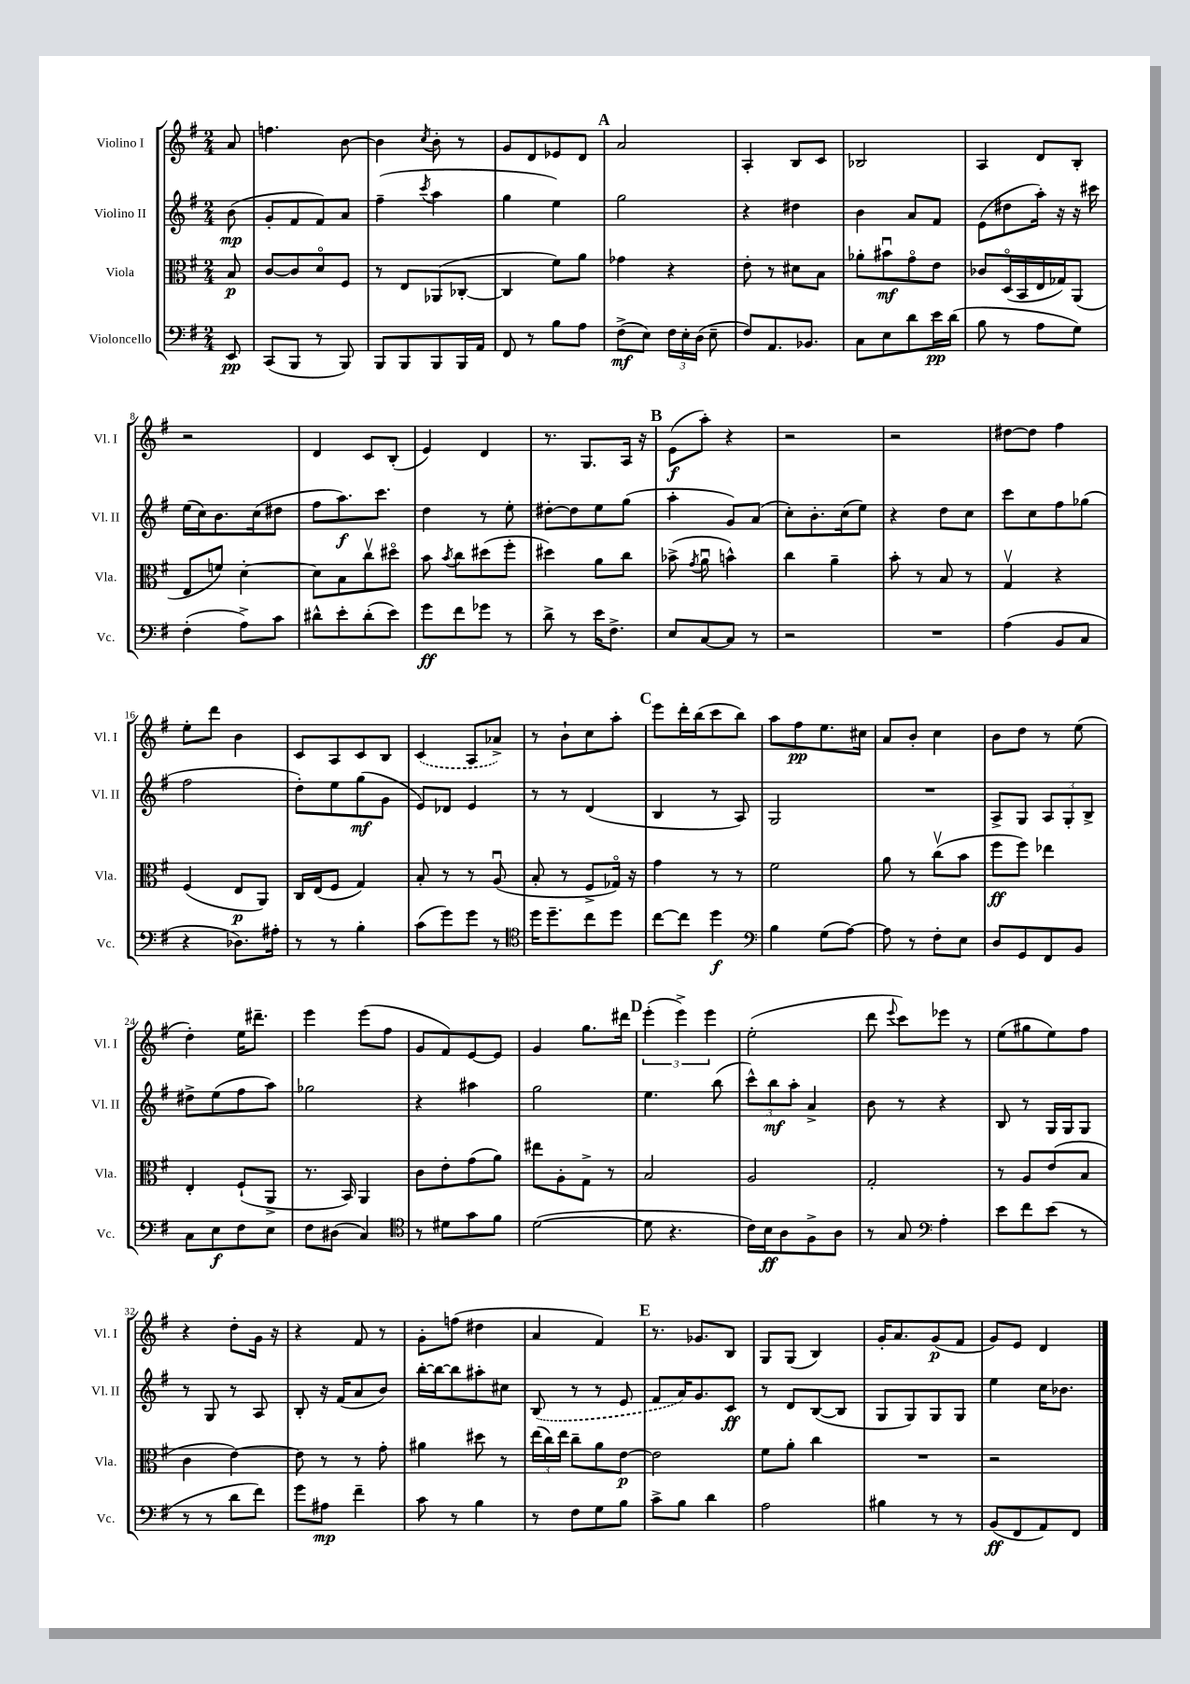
<<
\new StaffGroup <<
\new Staff = "s0" \with { instrumentName = "Violino I" shortInstrumentName = "Vl. I" } {
    \clef treble \key g \major \numericTimeSignature \time 2/4 \partial 8
    \autoBeamOff a'8 |
    f''4. b'8~ |
    b'4 \acciaccatura { c''8 } b'8-. r8 |
    g'8[ d'8 ees'8 d'8] |
    \mark \markup { \bold "A" } a'2 |
    a4-. b8[ c'8] |
    bes2 |
    a4 d'8[ b8]-. |
    r2 |
    d'4 c'8[ b8]-.( |
    e'4) d'4 |
    r8. g8.[ a16] r16 |
    \mark \markup { \bold "B" } e'8[\f( a''8]-.) r4 |
    r2 |
    r2 |
    dis''8[~ dis''8] fis''4 |
    e''8[-. d'''8] b'4 |
    c'8[ a8 c'8 b8] |
    \once \slurDashed c'4( a8[ aes'8]->) |
    r8 b'8[-! c''8 a''8]-. |
    \mark \markup { \bold "C" } e'''8[ d'''16-. b''16( c'''8 b''8]) |
    a''8[ fis''8\pp e''8. cis''16] |
    a'8[ b'8]-. c''4 |
    b'8[ d''8] r8 e''8( |
    d''4-.) e''16[ dis'''8.]-- |
    e'''4 e'''8[( fis''8] |
    g'8[ fis'8) e'8~ e'8] |
    g'4 g''8.[ dis'''16] |
    \mark \markup { \bold "D" } \tuplet 3/2 { e'''4-.( e'''4->) e'''4 } |
    e''2-.( |
    d'''8 \appoggiatura { e'''8 } c'''8[) ees'''8] r8 |
    e''8[( gis''8 e''8) fis''8] |
    r4 d''8[-. g'16] r16 |
    r4 fis'8 r8 |
    g'8[-. f''8]( dis''4 |
    a'4 fis'4) |
    \mark \markup { \bold "E" } r8. ges'8.[ b8] |
    g8[ g8]( b4) |
    g'16[-. a'8. g'8\p( fis'8] |
    g'8[) e'8] d'4 \bar "|." |
}
\new Staff = "s1" \with { instrumentName = "Violino II" shortInstrumentName = "Vl. II" } {
    \clef treble \key g \major \numericTimeSignature \time 2/4 \partial 8
    \autoBeamOff b'8\mp( |
    g'8[-. fis'8 fis'8) a'8] |
    fis''4--( \acciaccatura { c'''8 } a''4 |
    g''4 e''4) |
    \mark \markup { \bold "A" } g''2 |
    r4 dis''4 |
    b'4 a'8[ fis'8] |
    e'8[( dis''8 a''16]-.) r16 r16 cis'''16 |
    e''16[( c''16) b'8. c''16( dis''8] |
    fis''8[ a''8.\f) c'''8.] |
    d''4 r8 e''8-. |
    dis''8[~-. dis''8 e''8 g''8]( |
    \mark \markup { \bold "B" } a''4-. g'8[) a'8]( |
    c''8[-.) b'8.-. c''16( e''8]) |
    r4 d''8[ c''8] |
    c'''8[ c''8 fis''8 ges''8]( |
    fis''2 |
    d''8[-.) e''8 g''8\mf( g'8] |
    e'8[) des'8] e'4 |
    r8 r8 d'4( |
    \mark \markup { \bold "C" } b4 r8 a8) |
    g2 |
    R2 |
    a8[-> g8] \tuplet 3/2 { a8[ g8-. b8]-> } |
    dis''8[-> e''8( fis''8 a''8]) |
    ges''2 |
    r4 ais''4 |
    g''2 |
    \mark \markup { \bold "D" } e''4. b''8( |
    \tuplet 3/2 { c'''8[-^) b''8\mf a''8]-. } a'4-> |
    b'8 r8 r4 |
    b8 r8 g16[ g16 g8] |
    r8 g8 r8 a8 |
    b8-. r16 fis'16[( a'8 b'8]) |
    b''16[~-. b''16~ b''8 ais''8-. cis''8] |
    \once \slurDashed b8( r8 r8 e'8 |
    \mark \markup { \bold "E" } fis'8[ a'16) g'8. c'8]\ff |
    r8 d'8[ b8~( b8] |
    g8[ g8) g8 g8] |
    e''4 c''16[ bes'8.] \bar "|." |
}
\new Staff = "s2" \with { instrumentName = "Viola" shortInstrumentName = "Vla." } {
    \clef alto \key g \major \numericTimeSignature \time 2/4 \partial 8
    \autoBeamOff b8\p |
    c'8[~ c'8 d'8\flageolet fis8] |
    r8 e8[ aes,8( ces8]~-. |
    ces4 fis'8[) a'8] |
    \mark \markup { \bold "A" } ges'4 r4 |
    e'8-. r8 dis'8[ b8] |
    aes'8[-. bis'8\downbow\mf g'8\flageolet e'8] |
    ces'8[ d16\flageolet( b,16 e16 ges16) a,8]( |
    e8[ f'8]) d'4~-. |
    d'8[ b8 c''8\upbow dis''8]\flageolet |
    b'8 \acciaccatura { b'8 } c''8[ dis''8( fis''8]-. |
    dis''4) a'8[ c''8] |
    \mark \markup { \bold "B" } bes'8->( \acciaccatura { g'8 } a'8\downbow b'4-^) |
    c''4 a'4-- |
    b'8-. r8 b8 r8 |
    g4\upbow r4 |
    fis4( e8[\p a,8]) |
    c16[ e16( fis8] g4) |
    b8-. r8 r8 a8\downbow( |
    b8-. r8 fis8[-> ges16]\flageolet) r16 |
    \mark \markup { \bold "C" } g'4 r8 r8 |
    fis'2 |
    a'8 r8 c''8[\upbow( b'8] |
    fis''8[\ff fis''8]) ees''4 |
    e4-. fis8[-!( a,8]-> |
    r8. b,16) a,4 |
    c'8[ e'8-. g'8( a'8]) |
    eis''8[ a8-. g8]-> r8 |
    \mark \markup { \bold "D" } b2 |
    a2 |
    g2-. |
    r8 a8[ e'8( b8] |
    c'4 e'4~) |
    e'8 r8 r8 g'8-. |
    ais'4 dis''8 r8 |
    \tuplet 3/2 { e''16[( c''16) e''16] } c''8[-- a'8 e'8]~\p |
    \mark \markup { \bold "E" } e'2 |
    fis'8[ a'8]-. c''4 |
    R2 |
    r2 \bar "|." |
}
\new Staff = "s3" \with { instrumentName = "Violoncello" shortInstrumentName = "Vc." } {
    \clef bass \key g \major \numericTimeSignature \time 2/4 \partial 8
    \autoBeamOff e,8\pp |
    c,8[( b,,8] r8 b,,8) |
    b,,8[ b,,8 b,,8 b,,16 a,16] |
    fis,8 r8 b8[ a8] |
    \mark \markup { \bold "A" } fis8[->\mf( e8]) \tuplet 3/2 { fis16[ e16-. d16]( } e8-- |
    fis8[) a,8. bes,8.] |
    c8[ e8 d'8 e'16\pp d'16]( |
    b8 r8 a8[ g8]) |
    fis4-.( a8[->) c'8] |
    dis'8[-^ e'8-. dis'8-.( e'8]) |
    g'8[\ff fis'8 ges'8] r8 |
    d'8-> r8 e'16[ fis8.]-> |
    \mark \markup { \bold "B" } e8[ c8~ c8] r8 |
    r2 |
    R2 |
    a4( b,8[ c8] |
    r4 des8.[) ais16]-. |
    r8 r8 b4-. |
    c'8[( g'8) g'8] r8 |
    \clef tenor d''16[ d''8.-- c''8 d''8] |
    \mark \markup { \bold "C" } c''8[~ c''8] d''4\f |
    \clef bass b4 g8[( a8]~) |
    a8 r8 fis8[-. e8] |
    d8[ g,8 fis,8 b,8] |
    c8[ e8\f fis8 e8] |
    fis8[ dis8]( c4) |
    \clef tenor r8 dis'8[ g'8 fis'8] |
    d'2~( |
    \mark \markup { \bold "D" } d'8 r4. |
    c'16[) b16\ff a8 fis8-> a8] |
    r8 g8 \clef bass a4-. |
    e'8[ fis'8 e'8]( r8 |
    r8 r8 d'8[ fis'8]) |
    g'8[ ais8]\mp fis'4-- |
    c'8 r8 b4 |
    r8 fis8[ g8 b8] |
    \mark \markup { \bold "E" } c'8[-> b8] d'4 |
    a2 |
    bis4 r8 r8 |
    b,8[\ff( fis,8 a,8) fis,8] \bar "|." |
}
>>
>>
